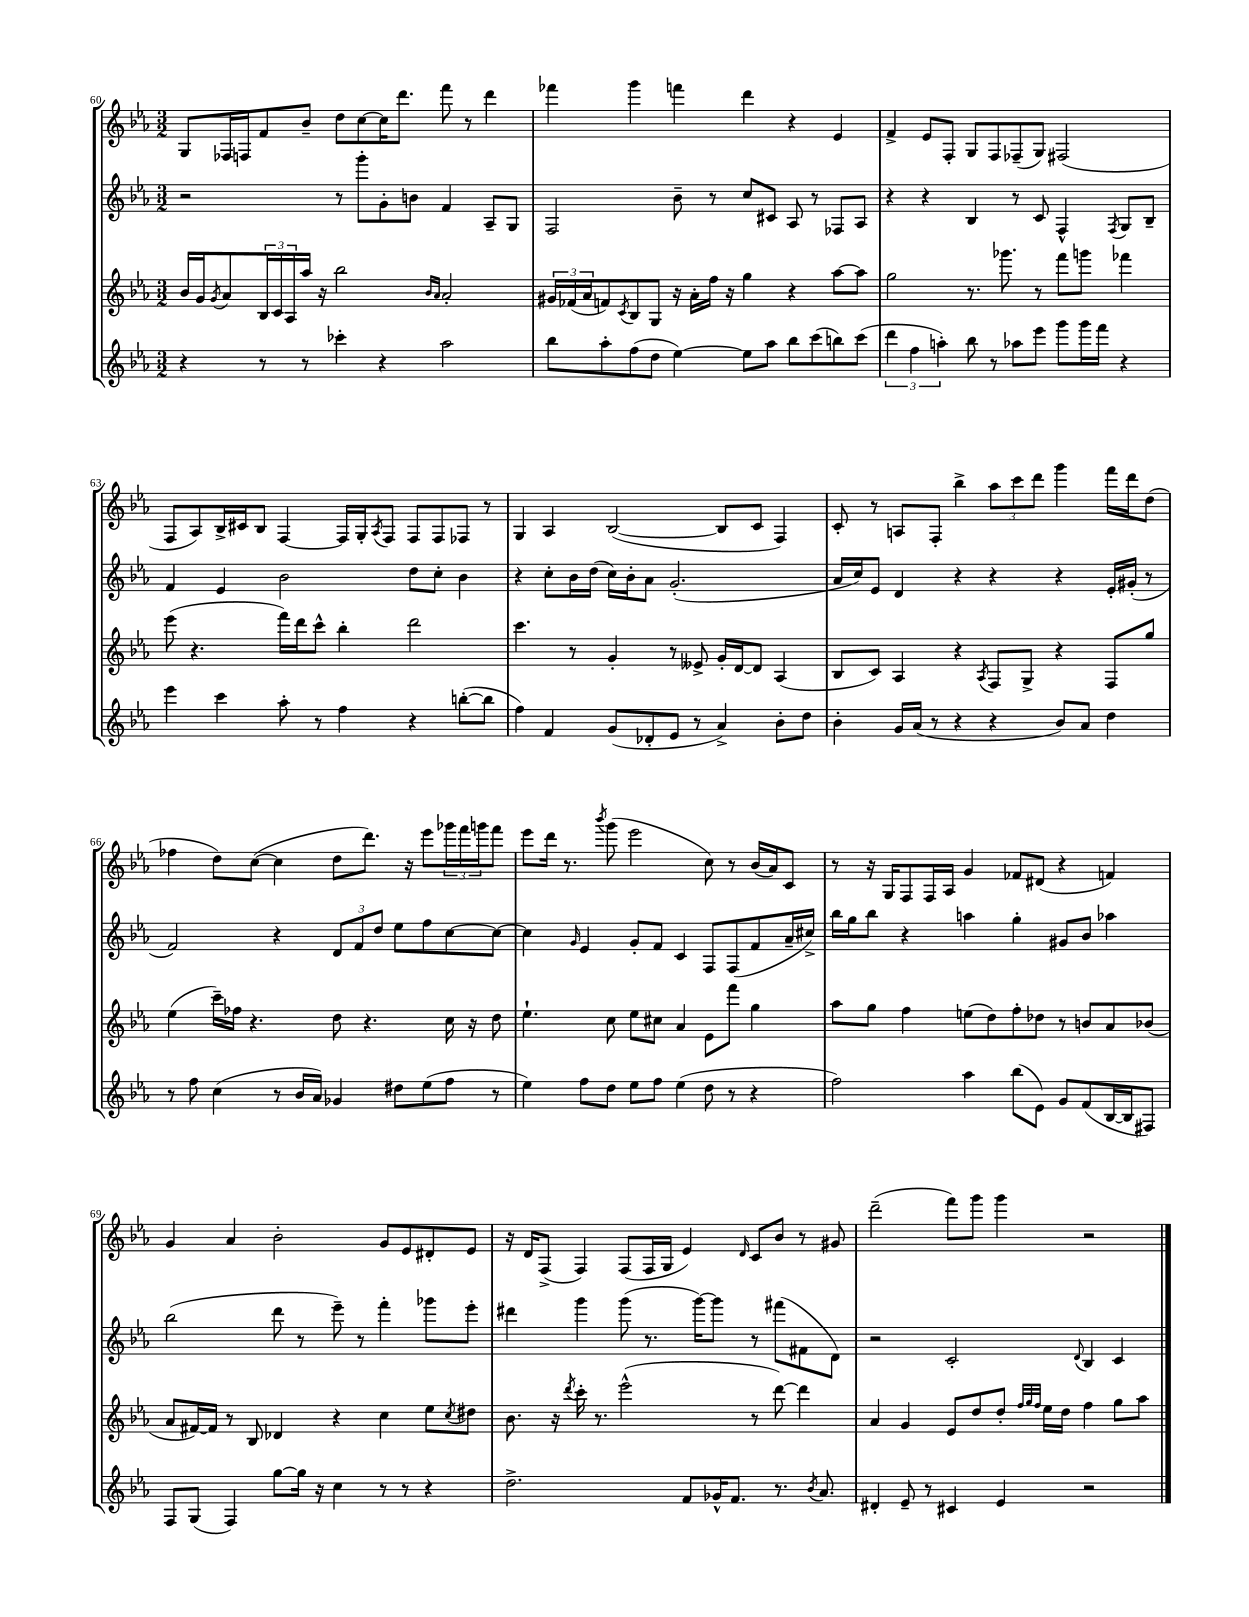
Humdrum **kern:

**kern	**kern	**kern	**kern
*staff4	*staff3	*staff2	*staff1
*clefG2	*clefG2	*clefG2	*clefG2
*k[b-e-a-]	*k[b-e-a-]	*k[b-e-a-]	*k[b-e-a-]
*M3/2	*M3/2	*M3/2	*M3/2
4r	16b-	2r	8G
.	16g	.	.
.	8qg	.	.
.	8a-	.	16F-
.	.	.	16F
8r	24B-	.	8f
.	24c	.	.
.	24A-	.	.
8r	16aa-	.	8b-~
.	16r	.	.
4ccc-'	2bb-	8r	8dd
.	.	8ggg'	[8cc
4r	.	8g'	16cc]
.	.	.	8.ddd
.	.	8b	.
.	16qqb-	.	.
.	16qqa-	.	.
2aa-	2a-'	4f	8fff
.	.	.	8r
.	.	8A-~	4ddd
.	.	8G	.
=	=	=	=
8bb-	24g#	2F	4fff-
.	(24f-	.	.
.	24a-	.	.
8aa-'	8f)	.	.
.	8qc	.	.
(8ff	8B-	.	4ggg
8dd	8G	.	.
[4ee-)	16r	8b-~	4fff
.	16a-'	.	.
.	16ff	8r	.
.	16r	.	.
8ee-]	4gg	8cc	4ddd
8aa-	.	8c#	.
8bb-	4r	8A-	4r
(8ccc	.	8r	.
8bb)	[8aa-	8F-	4e-
(8ccc	8aa-]	8A-	.
=	=	=	=
6ddd	2gg	4r	4f^
6ff	.	.	.
.	.	4r	8e-
6aa')	.	.	.
.	.	.	8F'
8bb-	8.r	4B-	8G
8r	.	.	8F
.	8.ggg-	.	.
8aa-	.	8r	(8F-~
8eee-	8r	8c	8G)
8ggg	8fff	4F^^	(2F#
16ggg	8ggg	.	.
16fff	.	.	.
.	.	8qF	.
4r	4fff-	8G	.
.	.	8B-~	.
=	=	=	=
4eee-	(8eee-	4f	8F
.	4.r	.	8A-)
4ccc	.	4e-	16B-^
.	.	.	16c#
.	.	.	8B-
8aa-'	16fff)	2b-	[4F
.	16ddd	.	.
8r	8ccc^^	.	.
4ff	4bb-'	.	16F]
.	.	.	16G'
.	.	.	8qA-
.	.	.	8F
4r	2ddd	8dd	8F
.	.	8cc'	8F
([8bb'	.	4b-	8F-
8bb]	.	.	8r
=	=	=	=
4ff)	4.ccc	4r	4G
4f	.	8cc'	4A-
.	8r	16b-	.
.	.	(16dd	.
(8g	4g'	16cc)	([2B-
.	.	16b-'	.
8d-'	.	8a-	.
8e-	8r	(2.g'	.
8r	8e--^	.	.
4a-^)	16g'	.	8B-]
.	[16d	.	.
.	8d]	.	8c
8b-'	(4A-	.	4F)
8dd	.	.	.
=	=	=	=
4b-'	8B-	16a-	8c'
.	.	16cc)	.
.	8c)	8e-	8r
16g	4A-	4d	8A
(16a-	.	.	.
8r	.	.	8F'
4r	4r	4r	4bb-^
.	8qA-	.	.
4r	8F	4r	12aa-
.	.	.	12ccc
.	8G^	.	.
.	.	.	12ddd
8b-)	4r	4r	4ggg
8a-	.	.	.
4dd	8F	16e-'	16fff
.	.	(16g#'	16ddd
.	8gg	8r	(8dd
=	=	=	=
8r	(4ee-	2f)	4ff-
8ff	.	.	.
(4cc	16ccc~)	.	8dd)
.	16ff-	.	.
.	4.r	.	([8cc
8r	.	4r	4cc]
16b-	.	.	.
16a-)	.	.	.
4g-	8dd	12d	8dd
.	.	12f	.
.	4.r	.	8.ddd)
.	.	12dd	.
8dd#	.	8ee-	.
.	.	.	16r
(8ee-	.	8ff	8eee-
8ff	16cc	[8cc	24ggg-
.	.	.	24fff
.	16r	.	.
.	.	.	24ggg
8r	8dd	8cc_	8fff
=	=	=	=
4ee-)	4.ee-`	4cc]	8eee-
.	.	.	16ddd
.	.	.	8.r
.	.	16qqg	.
8ff	.	4e-	.
.	.	.	8qbbb-
8dd	8cc	.	(8ggg
8ee-	8ee-	8g'	2eee-
8ff	8cc#	8f	.
(4ee-	4a-	4c	.
8dd	8e-	8F	8cc)
8r	8fff	(8F	8r
4r	4gg	8f	(16b-
.	.	.	16a-)
.	.	16a-~	8c
.	.	16cc#^)	.
=	=	=	=
2ff)	8aa-	16bb-	8r
.	.	16gg	.
.	8gg	8bb-	16r
.	.	.	16G
.	4ff	4r	8F
.	.	.	16F
.	.	.	16A-
4aa-	(8ee	4aa	4g
.	8dd)	.	.
(8bb-	8ff'	4gg'	8f-
8e-)	8dd-	.	(8d#
8g	8r	8g#	4r
(8f	8b	8b-	.
[16B-	8a-	4aa-	4f)
16B-]	.	.	.
8F#)	(8b-	.	.
=	=	=	=
8F	8a-	(2bb-	4g
(8G	[16f#)	.	.
.	16f#]	.	.
4F)	8r	.	4a-
.	8B-	.	.
[8gg	4d-	8ddd	2b-'
16gg]	.	8r	.
16r	.	.	.
4cc	4r	8eee-~)	.
.	.	8r	.
8r	4cc	4fff'	8g
8r	.	.	8e-
4r	8ee-	8ggg-	8d#'
.	8qcc	.	.
.	8dd#	8eee-'	8e-
=	=	=	=
2.dd^	8.b-	4ddd#	16r
.	.	.	16d
.	.	.	(8F^
.	16r	.	.
.	8qddd	.	.
.	16ccc'	4ggg	4F)
.	8.r	.	.
.	(2eee-^^	(8ggg	(8F
.	.	8.r	16F
.	.	.	16G
8f	.	.	4e-)
.	.	[16ggg)	.
16g-^^	.	8ggg]	.
8.f	.	.	.
.	.	.	16qqd
.	8r	8r	8c
8.r	[8ddd)	(8fff#	8b-
.	4ddd]	8f#	8r
8qb-	.	.	.
8.a-	.	.	.
.	.	8d)	8g#
=	=	=	=
4d#'	4a-	2r	(2ddd~
8e-~	4g	.	.
8r	.	.	.
4c#	8e-	2c'	8fff)
.	8dd	.	8ggg
4e-	8dd'	.	4ggg
.	32qqff	.	.
.	32qqgg	.	.
.	32qqff	.	.
.	16ee-	.	.
.	16dd	.	.
.	.	8qqd	.
2r	4ff	4B-	2r
.	8gg	4c	.
.	8aa-	.	.
==	==	==	==
*-	*-	*-	*-
